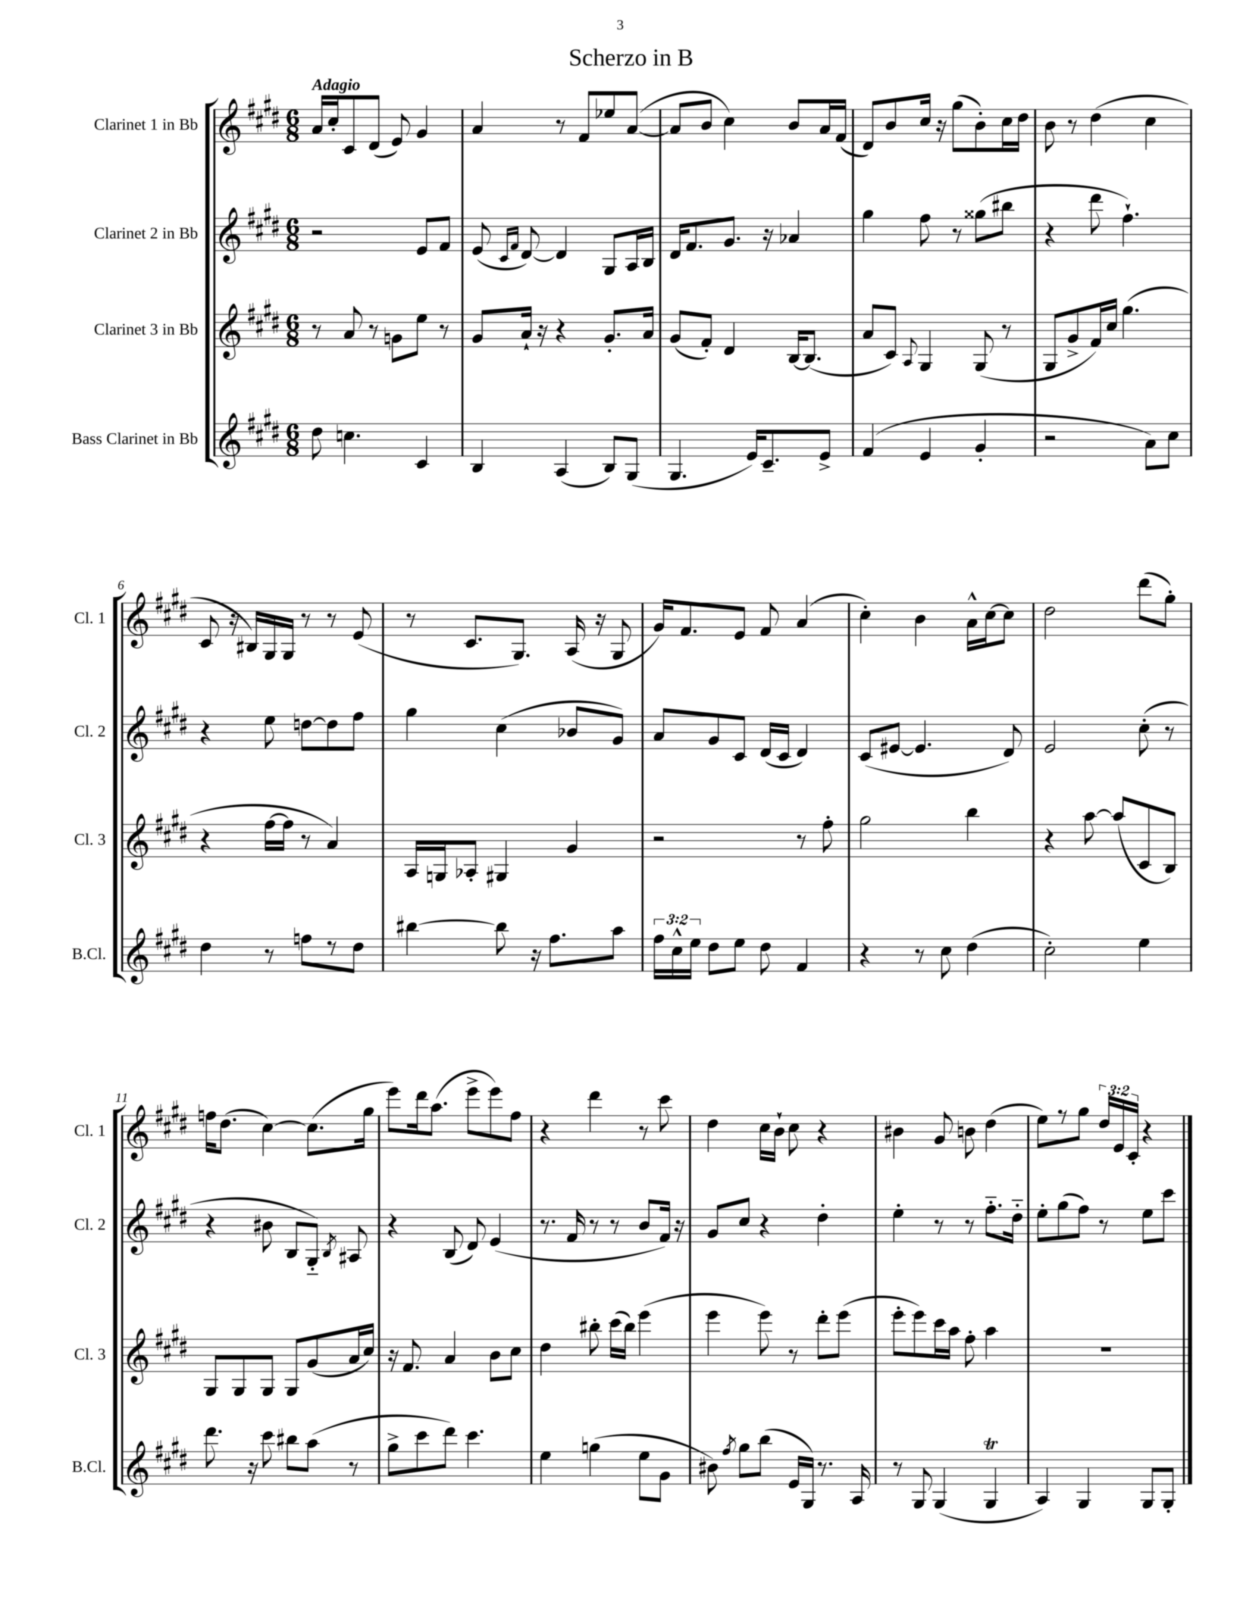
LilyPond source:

\header { title = "Scherzo in B" }
<<
\new StaffGroup <<
\new Staff = "s0" \with { instrumentName = "Clarinet 1 in Bb" shortInstrumentName = "Cl. 1" } {
    \clef treble \key e \major \numericTimeSignature \time 6/8 \override Staff.TupletNumber.text = #tuplet-number::calc-fraction-text \tempo "Adagio"
    \autoBeamOff a'16[ cis''16-. cis'8 dis'8]( e'8) gis'4 |
    a'4 r8 fis'8[ ees''8 a'8]~( |
    a'8[ b'8] cis''4) b'8[ a'16 fis'16]( |
    dis'8[) b'8 cis''16] r16 gis''8[( b'8-.) cis''16 dis''16] |
    b'8 r8 dis''4( cis''4 |
    cis'8 r16 bis16[) gis16 gis16] r8 r8 e'8( |
    r8 cis'8.[ gis8.]) a16( r16 gis8 |
    gis'16[) fis'8. e'8] fis'8 a'4( |
    cis''4-.) b'4 a'16[-^ cis''16~ cis''8] |
    dis''2 dis'''8[( gis''8]-.) |
    f''16[ dis''8.]( cis''4~) cis''8.[( gis''16] |
    e'''8[) dis'''16 a''8.]( e'''8[-> e'''8) fis''8] |
    r4 dis'''4 r8 cis'''8 |
    dis''4 cis''16[ b'16]-! cis''8 r4 |
    bis'4 gis'8 b'8 dis''4( |
    e''8[) r8 gis''8] \tuplet 3/2 { dis''16[ e'16 cis'16]-. } r4 \bar "|." |
}
\new Staff = "s1" \with { instrumentName = "Clarinet 2 in Bb" shortInstrumentName = "Cl. 2" } {
    \clef treble \key e \major \numericTimeSignature \time 6/8
    \autoBeamOff r2 e'8[ fis'8] |
    e'8( \grace { cis'16[ fis'16] } dis'8~) dis'4 gis8[ a16 b16] |
    dis'16[ fis'8. gis'8.] r16 aes'4 |
    gis''4 fis''8 r8 gisis''8[( bis''8] |
    r4 dis'''8 fis''4.-!) |
    r4 e''8 d''8[~ d''8 fis''8] |
    gis''4 cis''4( bes'8[ gis'8]) |
    a'8[ gis'8 cis'8] dis'16[( cis'16] dis'4) |
    cis'8[( eis'8]~ eis'4. dis'8) |
    e'2 cis''8-.( r8 |
    r4 bis'8 b8[ gis8]-_) \acciaccatura { b8 } ais8 |
    r4 b8( dis'8) e'4( |
    r8. fis'16 r8 r8 b'8[ fis'16]) r16 |
    gis'8[ cis''8] r4 dis''4-. |
    e''4-. r8 r8 fis''8.[-_ dis''16]-_ |
    e''8[-. gis''8( fis''8]) r8 e''8[ cis'''8] \bar "|." |
}
\new Staff = "s2" \with { instrumentName = "Clarinet 3 in Bb" shortInstrumentName = "Cl. 3" } {
    \clef treble \key e \major \numericTimeSignature \time 6/8
    \autoBeamOff r8 a'8 r8 g'8[ e''8] r8 |
    gis'8[ a'16]-! r16 r4 gis'8.[-. a'16] |
    gis'8[( fis'8]-.) dis'4 b16[~ b8.]( |
    a'8[ cis'8]) \appoggiatura { a8 } gis4 gis8( r8 |
    gis8[ gis'8-> fis'16) cis''16] gis''4.( |
    r4 fis''16[~ fis''16] r8 a'4) |
    a16[ g16 aes8]-. gis4 gis'4 |
    r2 r8 fis''8-. |
    gis''2 b''4 |
    r4 a''8~ a''8[( cis'8 b8]) |
    gis8[ gis8 gis8] gis8[ gis'8( a'16 cis''16]) |
    r16 fis'8. a'4 b'8[ cis''8] |
    dis''4 bis''8-. cis'''16[( bis''16]) e'''4( |
    e'''4 e'''8) r8 dis'''8[-. e'''8]( |
    e'''8[-. e'''8) cis'''16 a''16] fis''8-. a''4 |
    R2. \bar "|." |
}
\new Staff = "s3" \with { instrumentName = "Bass Clarinet in Bb" shortInstrumentName = "B.Cl." } {
    \clef treble \key e \major \numericTimeSignature \time 6/8 \override Staff.TupletNumber.text = #tuplet-number::calc-fraction-text
    \autoBeamOff dis''8 c''4. cis'4 |
    b4 a4( b8[) gis8]( |
    gis4. e'16[) cis'8.-- e'8]-> |
    fis'4( e'4 gis'4-. |
    r2 a'8[) cis''8] |
    dis''4 r8 f''8[ r8 dis''8] |
    bis''4~ bis''8 r16 fis''8.[ a''8] |
    \tuplet 3/2 { fis''16[ cis''16-^ e''16] } dis''8[ e''8] dis''8 fis'4 |
    r4 r8 cis''8 dis''4( |
    cis''2-.) e''4 |
    dis'''8. r16 cis'''8 bis''8[ a''8]( r8 |
    gis''8[-> cis'''8 dis'''8]) cis'''4. |
    e''4 g''4( e''8[ gis'8] |
    bis'8) \acciaccatura { fis''8 } gis''8[ b''8]( e'16[ gis16]) r8. a16 |
    r8 gis8 gis4( gis4\trill |
    a4) gis4 gis8[ gis8]-. \bar "|." |
}
>>
>>
